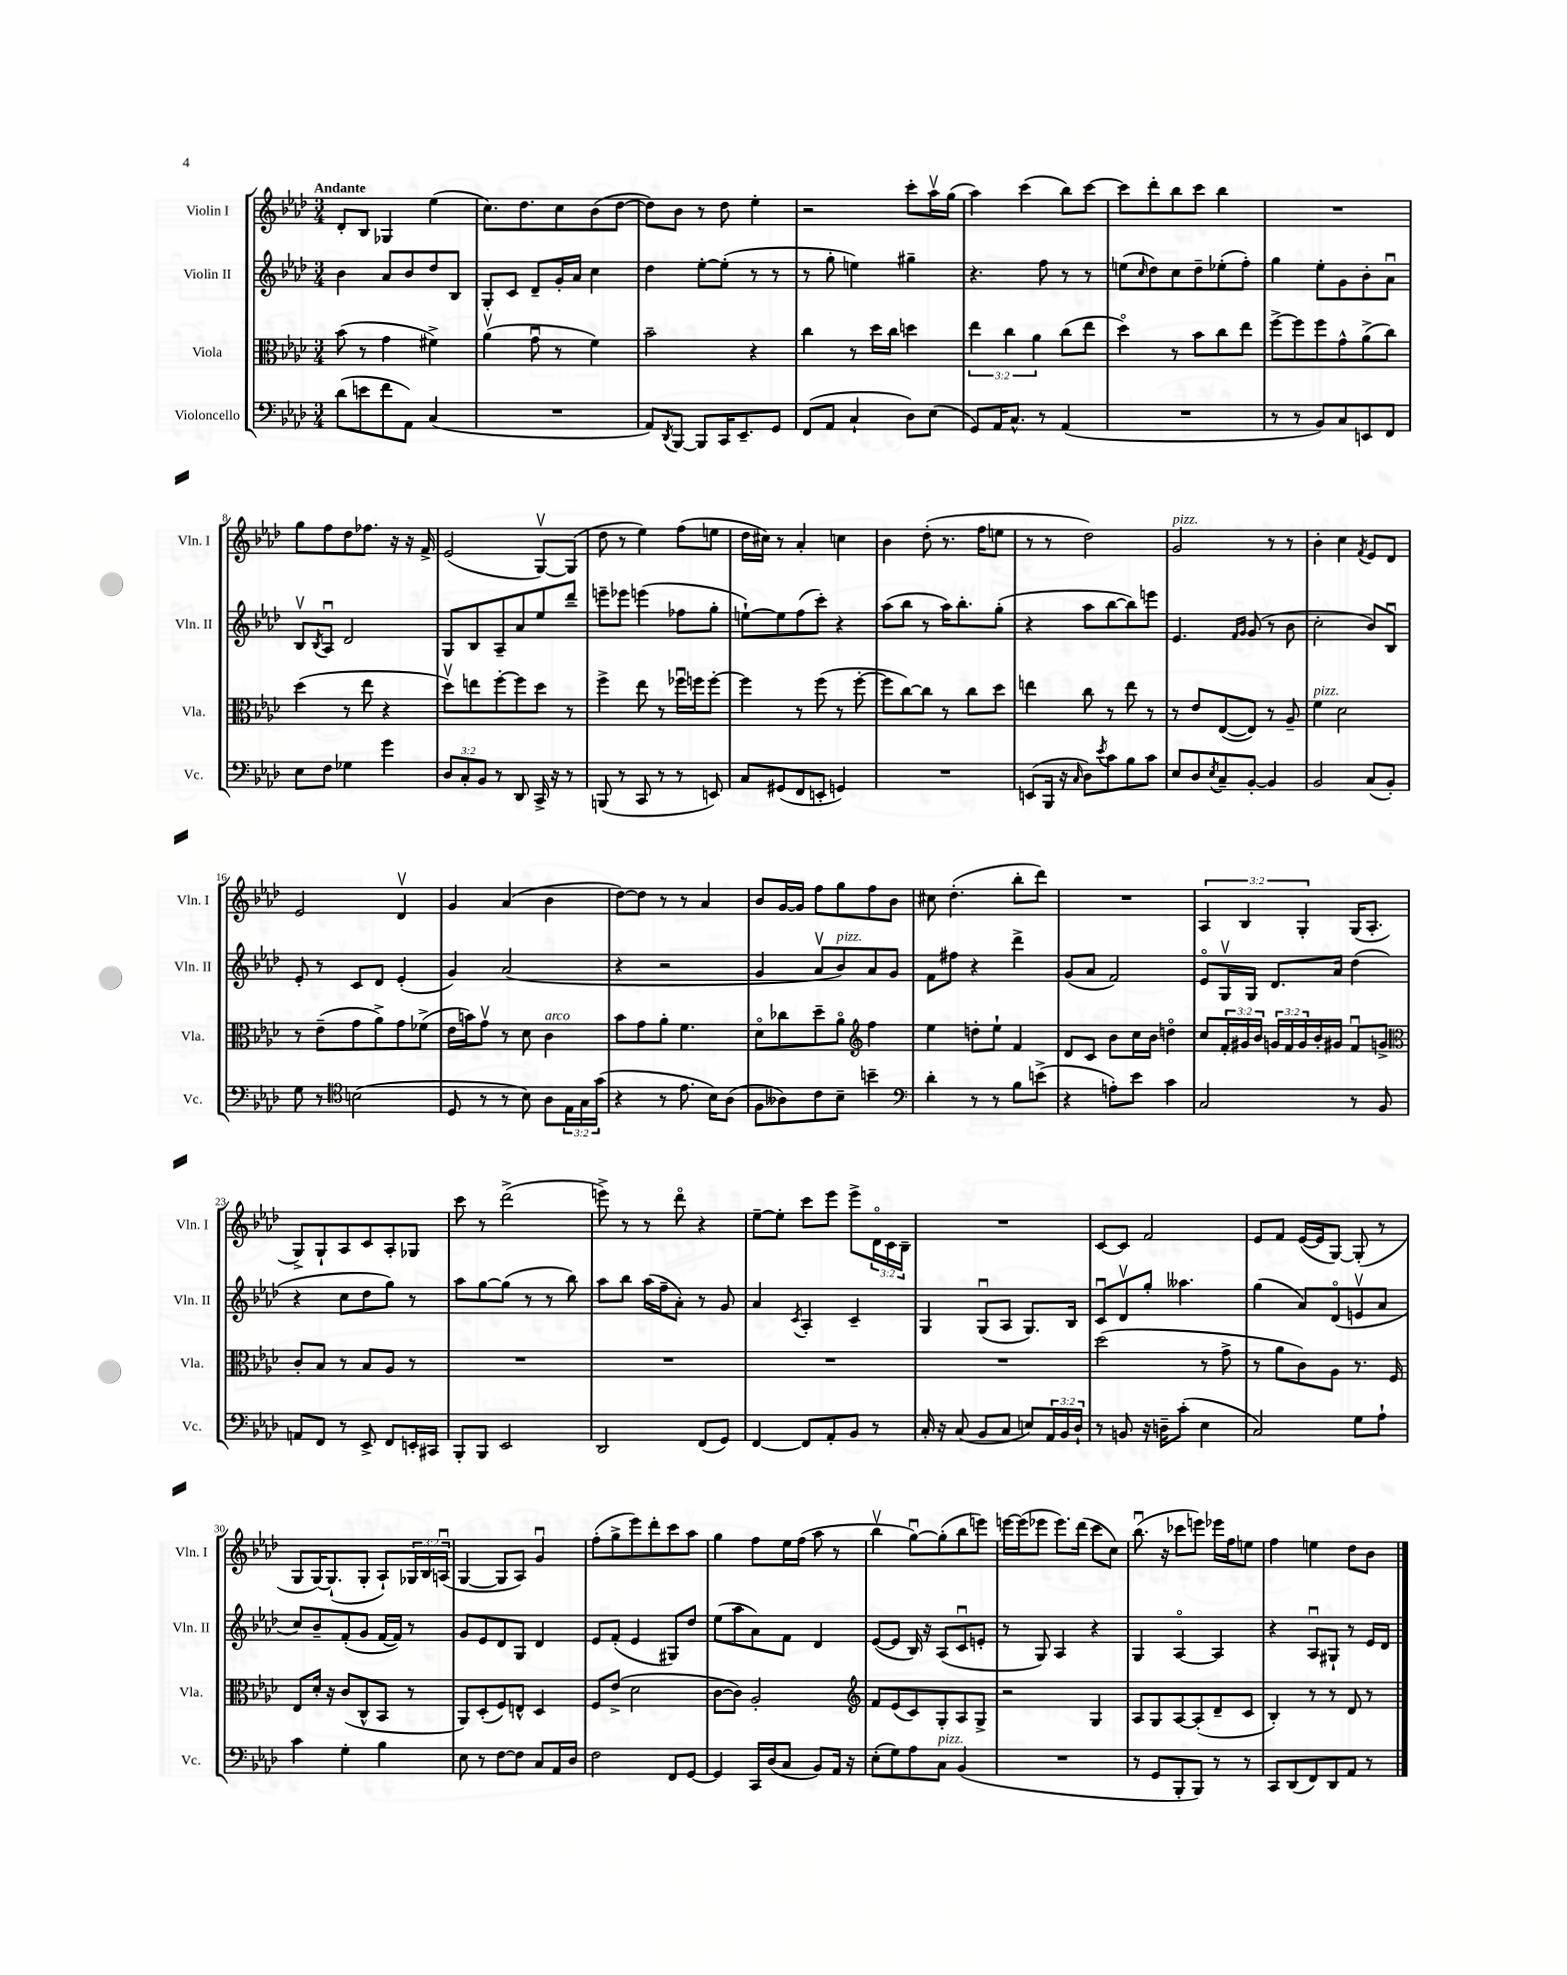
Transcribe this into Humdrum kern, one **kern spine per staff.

**kern	**kern	**kern	**kern
*part4	*part3	*part2	*part1
*staff4	*staff3	*staff2	*staff1
*I"Violoncello	*I"Viola	*I"Violin II	*I"Violin I
*I'Vc.	*I'Vla.	*I'Vln. II	*I'Vln. I
*clefF4	*clefC3	*clefG2	*clefG2
*k[b-e-a-d-]	*k[b-e-a-d-]	*k[b-e-a-d-]	*k[b-e-a-d-]
*M3/4	*M3/4	*M3/4	*M3/4
=1	=1	=1	=1
!	!	!	!LO:TX:a:B:t=Andante
(8d-\L	(8b-\	4b-\	8d-'/L
8en\	8r	.	8B-/J
8f\	4g\	8a-/L	4G-X/
8AA-\J)	.	8b-/	.
(4C/	4f#X^\)	8dd-/	(4ee-\
.	.	8B-/J	.
=2	=2	=2	=2
2.r	(4a-v\	8G'/L	8.cc\L)
.	.	8c/J	.
.	.	.	8.dd-\
.	8gu\	8d-~/L	.
.	8r	16g'/L	8cc\
.	.	16a-/JJ	.
.	4f\)	4cc\	(8b-\
.	.	.	[8dd-\J
=3	=3	=3	=3
8AA-/L)	2b-~\	4dd-\	8dd-\L])
8qDD-/	.	.	.
[8BBB-/J	.	.	8b-\J
8BBB-/L]	.	[8ee-'\L	8r
16CC/K	.	(8ee-'\J]	8dd-\
8.EE-~/	.	.	.
.	4r	8r	4ee-'\
8GG/J	.	8r	.
=4	=4	=4	=4
(8FF/L	4cc\	8r	2r
8AA-/J	.	8gg'\	.
4C`/	8r	4een\)	.
.	16dd-\LL	.	.
.	16cc\JJ	.	.
8D-\L)	4ddn\	4gg#X~\	8ccc'\L
(8E-\J	.	.	16aa-v\L
.	.	.	(16gg\JJ
=5	=5	=5	=5
8GG/L)	6ee-\	4.r	4aa-\)
16AA-/K	.	.	.
.	6cc\	.	.
8.C^^/J	.	.	.
.	.	.	(4ccc\
.	6a-\	.	.
8r	.	8ff\	.
(4AA-/	(8cc\L	8r	8bb-\L)
.	8ee-\J	8r	[8ccc\J
=6	=6	=6	=6
2.r	4dd-\)	(8een\L	8ccc\L]
.	.	16qqcc/	.
.	.	8dd-\)	8ddd-'\
.	8r	8cc\	8bb-\
.	8b-\L	8dd-~\	8ccc\J
.	8cc\	(8ee-X'\	4bb-\
.	8ee-\J	8ff'\J)	.
=7	=7	=7	=7
8r	[8ff^\L	4gg\	2.r
8r	8ff\]	.	.
8BB-/L)	8ff\	8ee-'\L	.
8C/	8g^^\	8g\	.
8EEn/	(8a-^\	8b-'\	.
8FF/J	8cc\J)	8a-u\J	.
!!LO:LB:g=z
=8	=8	=8	=8
8E-\L	(4dd-\	8B-v/L	8gg\L
.	.	8qB-/	.
8F\J	.	8A-u/J	8ff\
4G-X\	8r	2d-/	8dd-\
.	8ee-\	.	8.ff-X\J
4g\	4r	.	.
.	.	.	16r
.	.	.	16r
.	.	.	16f^/
=9	=9	=9	=9
12D-/L	8dd-v\L)	8G/L	(2e-/
12C'/	.	.	.
.	8een\	8B-/	.
12BB-/J	.	.	.
8r	[8ff'\	8A-~/	.
8DD-/	8ff\]	8a-/	.
16CC^/	8dd-\J	8ee-/	[8Gv/L)
16r	.	.	.
8r	8r	8ddd-~/J	(8G/J]
=10	=10	=10	=10
(8BBBn/	4ff^\	8eeen~\L	8dd-\
8r	.	8eee-X\J	8r
8CC/	8ee-\	(4eeen\	4ee-\)
8r	8r	.	.
8r	16ff-Xu\LL	8ff-X\L	(8ff\L
.	16ffn\J	.	.
8EEn/)	[8ff'\J	8gg'\J	8een\J
=11	=11	=11	=11
8C/L	4ff\]	[8een`\L)	16dd-\LL
.	.	.	16cc#X\JJ)
(8GG#X/	.	8ee\]	8r
8FF/	8r	(8ff\	4a-'/
8EEn'/J	(8ff\	8ccc'\J)	.
4GGn/)	8r	4r	4ccn\
.	[8ff'\	.	.
=12	=12	=12	=12
2.r	8ff\L]	(8aa-\L	4b-\
.	[8cc\)	8bb-\J	.
.	8cc\J]	8r	(8dd-'\
.	8r	16aa-\KL)	8.r
.	.	8.bb-'\	.
.	8cc\L	.	.
.	.	.	16ff\KL
.	8dd-\J	(8gg'\J	8een\J
=13	=13	=13	=13
(8EEn/L	4een\	4r	8r
16BBB-/Jk	.	.	8r
16r	.	.	.
16qqC/	.	.	.
8D-\L)	8cc\	8aa-\L	2dd-\)
8qe-/	.	.	.
8c\	8r	[8bb-\	.
8B-\	8ee\	8bb-\])	.
8c\J	8r	8eeen\J	.
=14	=14	=14	=14
!	!	!	!LO:TX:a:i:t=pizz.
8E-/L	8r	4.e-/	2g/
8D-/	8e-/L	.	.
8qE-/	.	.	.
8C~/	([8E-/	.	.
.	.	16qqf/LL	.
.	.	16qqg/JJ	.
[8BB-'/J	8E-/J])	(8g/	.
4BB-/]	8r	8r	8r
.	8A-~/	8b-\	8r
=15	=15	=15	=15
!	!LO:TX:a:i:t=pizz.	!	!
2BB-/	4f\	2cc'\	4b-'\
.	2d-\	.	4cc\
.	.	.	8qf/
(8C/L	.	8b-/L)	8e-/L
8BB-'/J)	.	8B-u/J	8d-/J
!!LO:LB:g=z
=16	=16	=16	=16
8G\	8r	8e-'/	2e-/
8r	(8e-~\L	8r	.
*clefC4	*	*	*
(2Bn\	8g\	8c/L	.
.	8a-^\)	8d-/J	.
.	8g\	(4e-'/	4d-v/
.	(8f-X^\J	.	.
=17	=17	=17	=17
8D-/	16e-\LL	4g/)	4g/
.	16bn\J)	.	.
8r	8gv\J	.	.
8r	8r	(2a-/	(4a-/
8B-\)	8d-\	.	.
!	!LO:TX:a:i:t=arco	!	!
8A-\L	4c\	.	4b-\
24E-\L	.	.	.
24G\	.	.	.
(24g\JJ	.	.	.
=18	=18	=18	=18
4r	8b-\L	4r	[8dd-\L)
.	8g\	.	8dd-\J]
8r	8a-'\J	2r	8r
8.e-\	4.f\	.	8r
.	.	.	4a-/
16B-\KL)	.	.	.
(8A-\J	.	.	.
=19	=19	=19	=19
8F\L	8d-\L	4g/	8b-/L
8A--X\)	8cc-X\	.	[16g/L
.	.	.	16g/JJ]
8c\	8dd-~\	8a-v/L	8ff\L
!	!	!LO:TX:a:i:t=pizz.	!
8B-~\J	8a-\J	8b-/)	8gg\
*	*clefG2	*	*
4bn~\	4ff\	8a-/	8ff\
.	.	8g/J	8b-\J
=20	=20	=20	=20
*clefF4	*	*	*
4d-'\	4ee-\	8f\L	8cc#X\
.	.	8ff#X\J	(4.dd-'\
8r	8ddn'\L	4r	.
8r	8ee-`\J	.	.
8B-\L	4f/	4ddd-^\	8bb-'\L
(8en^\J	.	.	8ddd-\J)
=21	=21	=21	=21
4r	8d-/L	(8g/L	2.r
.	8c/J	8a-/J	.
8An'\L)	8b-\L	2f/)	.
8e-\J	16cc\L	.	.
.	16b-\JJ	.	.
4c\	4ddn\	.	.
=22	=22	=22	=22
2C/	8cc/L	8e-/L	6A-/
.	24f'/L	16Gv/L	.
.	24g#X/	.	6B-/
.	.	16G/JJ	.
.	24b-/JJ	.	.
.	24gn/LL	8.d-/L	.
.	24f/	.	.
.	24g/	.	6G'/
.	16b-'/	.	.
.	16g#X/JJ	16a-/Jk	.
8r	8fu/L	(4dd-\	(16G/KL
.	.	.	8.A-'/J
8BB-/	8gn^/J	.	.
!!LO:LB:g=z
=23	=23	=23	=23
*	*clefC3	*	*
8AAn/L	8c'/L	4r	8G^/L)
8FF/J	8B-/J	.	8G`/
8r	8r	8cc\L	8A-/
8EE-^/	8B-/L	8dd-\	8c/
8FF/L	8A-/J	8gg\J)	8A-'/
16EEn'/L	8r	8r	8G-X/J
16CC#X/JJ	.	.	.
=24	=24	=24	=24
8BBB-'/L	2.r	8aa-\L	8ccc\
8BBB-/J	.	[8gg\	8r
2EE-/	.	(8gg\J]	(2ddd-^\
.	.	8r	.
.	.	8r	.
.	.	8bb-\)	.
=25	=25	=25	=25
2DD-/	2.r	8aa-\L	8eeen^\)
.	.	8bb-\J	8r
.	.	(16aa-\LL	8r
.	.	16ff~\J	.
.	.	8a-'\J)	8ddd-\
(8FF/L	.	8r	4r
8GG/J)	.	8g/	.
=26	=26	=26	=26
[4FF/	2.r	4a-/	[8ee-~\L
.	.	.	8ee-'\J]
.	.	8qc/	.
8FF/L]	.	4A-'/	8ccc\L
8AA-'/	.	.	8eee-\J
8BB-/J	.	4c~/	8eee-^\L
8r	.	.	24d-\L
.	.	.	24c\
.	.	.	24B-~\JJ
=27	=27	=27	=27
16C'/	2.r	4G/	2.r
16r	.	.	.
(8C/	.	.	.
8BB-/L	.	(8Gu/L	.
8C/J	.	8A-/J	.
8En/L)	.	8.G/L)	.
24AA-/L	.	.	.
24BB-/	.	.	.
.	.	16B-/Jk	.
24D-`/JJ	.	.	.
=28	=28	=28	=28
8r	(2dd-\	8cu/L	[8c/L
8BBn/	.	8d-v/	8c/J]
16r	.	8gg'/J	2f/
16Dn~\KL	.	.	.
(8c'\J	.	4.aa--X\	.
4E-\	8r	.	.
.	8g^\	.	.
=29	=29	=29	=29
2C/)	8r	(4gg\	8e-/L
.	8a-\L	.	8f/J
.	8c\)	8a-/L)	([16e-/LL
.	.	.	16e-/J]
.	8A-\J	(8d-/	[8G/J)
8G\L	8.r	8env/	(8G'/]
8A-`\J	.	8a-/J	8r
.	16F/	.	.
!!LO:LB:g=z
=30	=30	=30	=30
4c\	8E-/L	8cc/L)	8G/L
.	16d-'/Jk	8b-~/	[16G/K)
.	16r	.	(8.G`/]
4G'\	(8c/L	(8f'/	.
.	8C^^/	8g/J	8G'/J
4B-\	8BB-/J	[16f/LL	8A-`/L)
.	.	16f/JJ])	.
.	8r	8r	24G-X/L
.	.	.	24B-/
.	.	.	(24Anu/JJ
=31	=31	=31	=31
8E-\	8AA-/L)	8g/L	[4G/
8r	(8D-'/	8e-/	.
[8F\L	8F/)	8d-/	8G/L]
8F\J]	8En^^/J	8G/J	8A-/J)
8C/L	4D-/	4d-/	4gu/
16AA-/L	.	.	.
16D-/JJ	.	.	.
=32	=32	=32	=32
2F\	8F/L	8e-/L	(8ff'\L
.	(8e-^/J	(8f'/J	8gg^\
.	2d-\	4e-/	8eee-\)
.	.	.	8ddd-'\
8FF/L	.	8G#X/L)	8ccc\
[8GG/J	.	8dd-/J	8aa-\J
=33	=33	=33	=33
4GG/]	[8c\L	(8ee-\L	4gg\
.	8c\J])	8aa-\	.
16CC/LL	2A-'/	8a-\)	8ff\L
(16D-/J	.	.	.
8C/J	.	8f\J	16ee-\L
.	.	.	(16ff\JJ
8BB-/L)	.	4d-/	8aa-\
16AA-/Jk	.	.	8r
16r	.	.	.
=34	=34	=34	=34
*	*clefG2	*	*
(8E-'\L	8f/L	([8e-/L	4bb-v\
8G\)	(8e-/	8e-/J]	.
8A-\	8c/)	16B-/)	[8ggu\L)
.	.	16r	.
!LO:TX:a:i:t=pizz.	!	!	!
8C\J	8G'/	(8A-/L	(8gg'\]
(4BB-/	8A-/	8cu/	8bb-\
.	8G^/J	8en'/J	8eeen\J)
=35	=35	=35	=35
2.r	2r	8r	[16eeen\LL
.	.	.	(16eee\J]
.	.	8G/)	8eee-X\J
.	.	4A-/	8.eee-\L)
.	.	.	(16ddd-\Jk
.	4G/	4r	8ccc\L
.	.	.	8cc\J)
=36	=36	=36	=36
8r	8A-/L	4G/	(8.bb-u\
8GG/L	8G/	.	.
.	.	.	16r
8BBB-'/	[8A-/	[4A-/	8ccc-X\L
8BBB-/J)	(8A-'/]	.	8eeen\J)
8r	8d-~/	4A-/]	16eee-X\LL
.	.	.	16ff\J
8r	8c/J	.	8een\J
=37	=37	=37	=37
8CC/L	4B-'/)	4r	4ff\
(8DD-/	.	.	.
8FF/)	8r	8A-u/L	4een\
8DD-/	8r	8G#X`/J	.
8AA-/J	8d-/	8r	8dd-\L
8r	8r	16e-/LL	8b-\J
.	.	16d-/JJ	.
==	==	==	==
*-	*-	*-	*-
